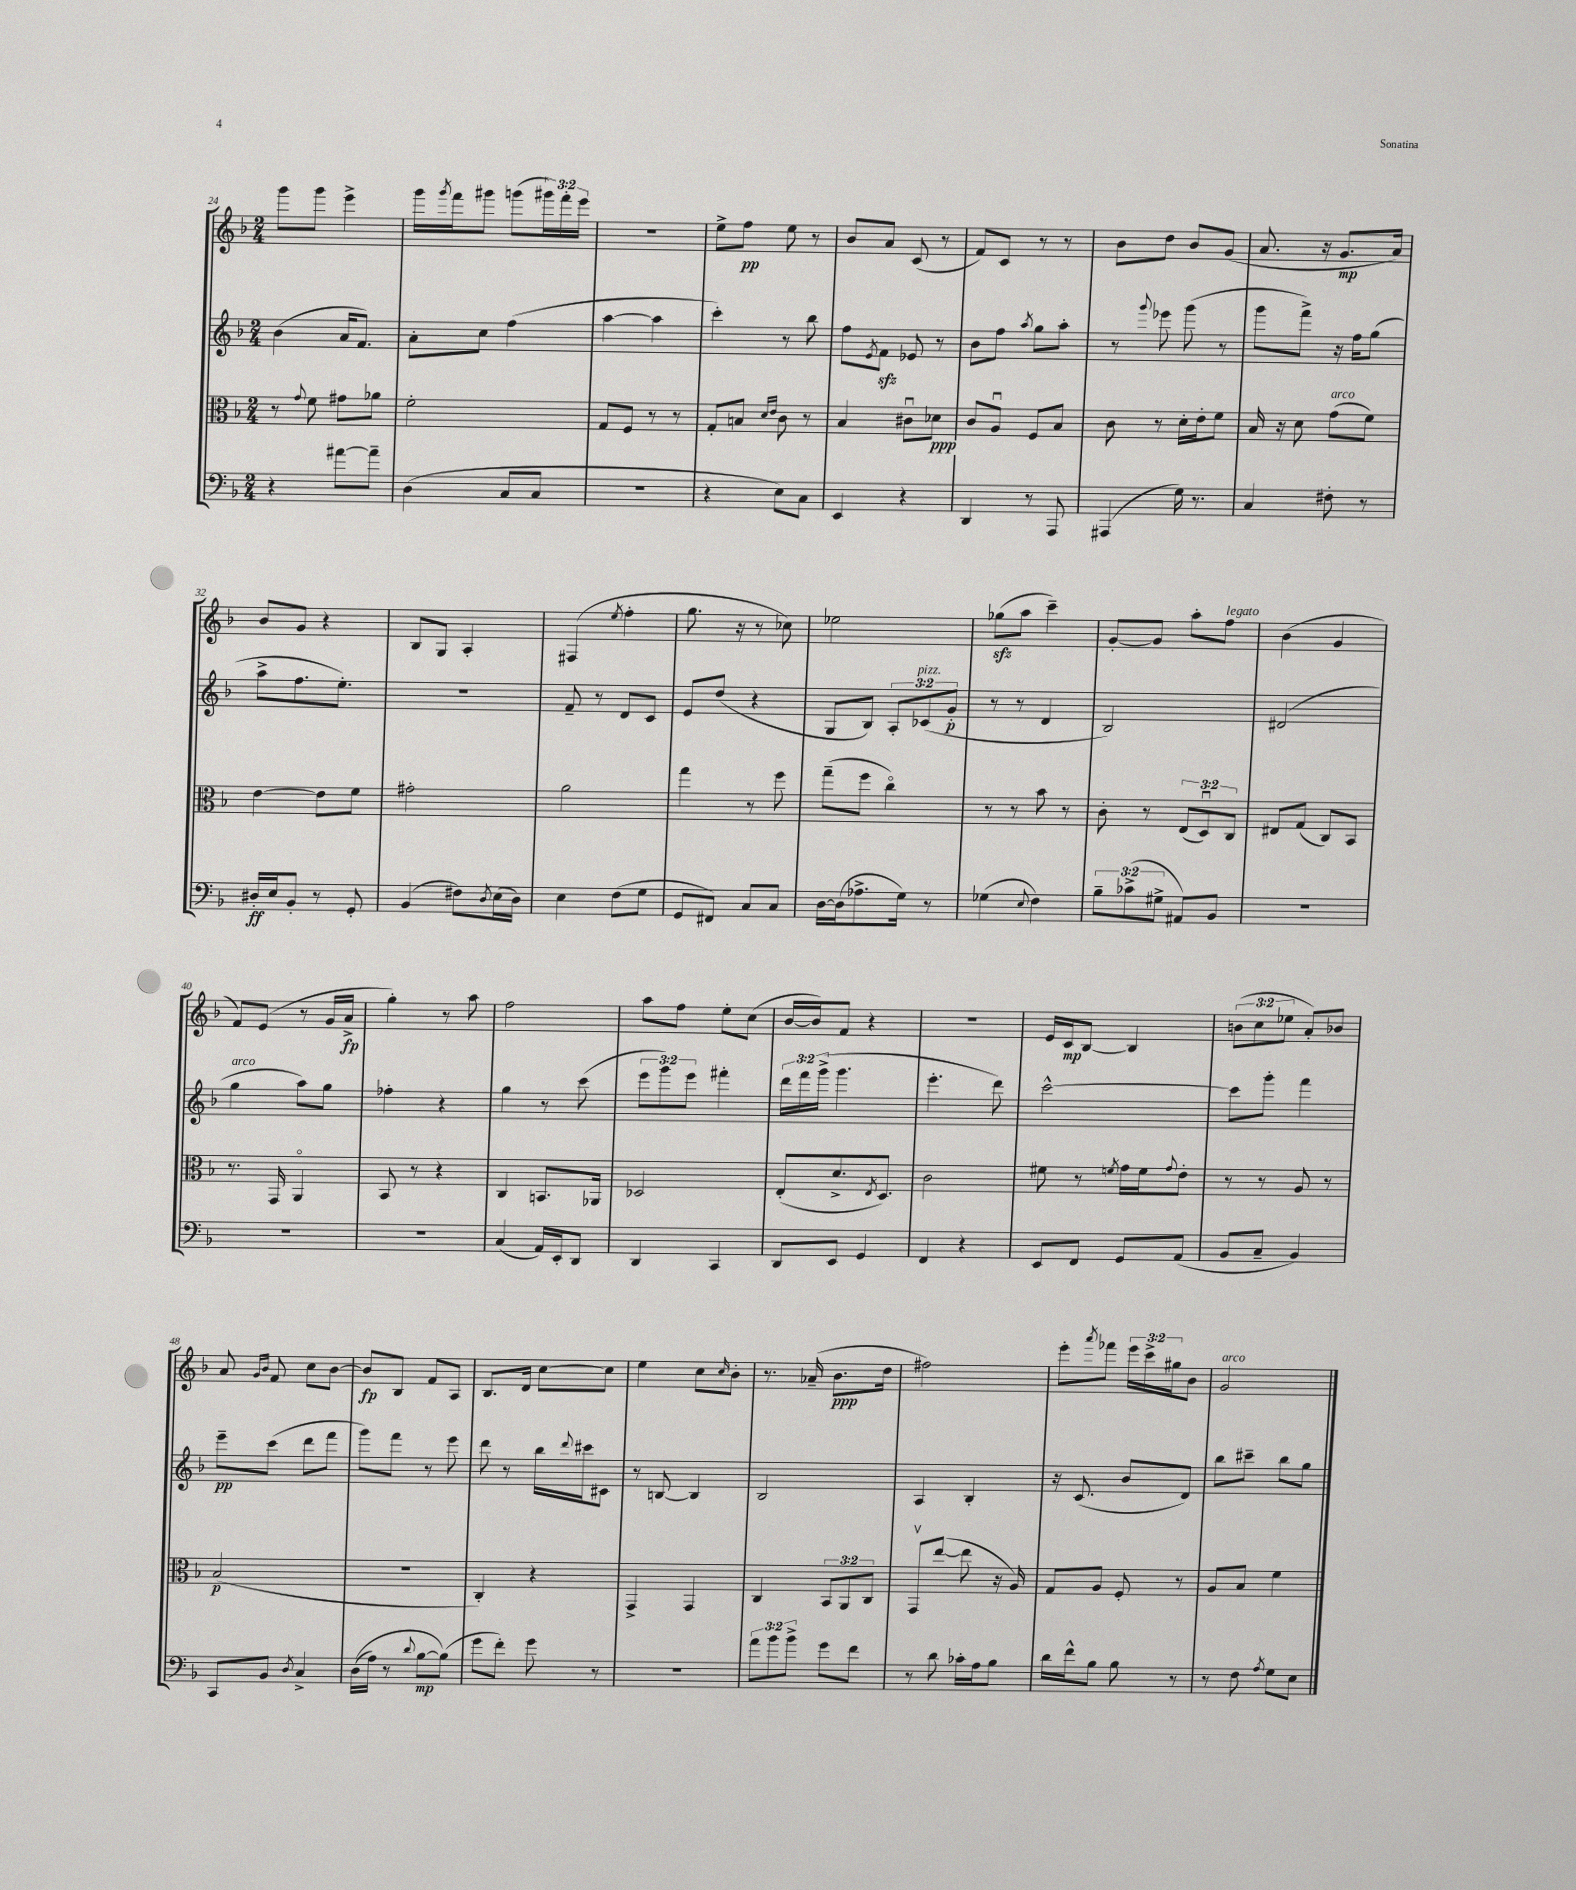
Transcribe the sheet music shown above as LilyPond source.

<<
\new StaffGroup <<
\new Staff = "s0" {
    \clef treble \key f \major \numericTimeSignature \time 2/4 \override Staff.TupletNumber.text = #tuplet-number::calc-fraction-text
    g'''8 g'''8 e'''4-> |
    g'''16 \acciaccatura { g'''8 } f'''16 gis'''8 g'''8( \tuplet 3/2 { gis'''16) f'''16-. e'''16 } |
    r2 |
    e''8-> f''8\pp e''8 r8 |
    bes'8 a'8 c'8( r8 |
    f'8) c'8 r8 r8 |
    bes'8 d''8 bes'8 g'8( |
    a'8. r16 g'8.\mp a'16) |
    bes'8 g'8 r4 |
    bes8 g8 a4-. |
    fis4( \acciaccatura { e''8 } f''4-. |
    g''8. r16 r8 ces''8) |
    ees''2 |
    ges''8\sfz( a''8 c'''4--) |
    g'8~-. g'8 a''8-. f''8^\markup { \italic "legato" } |
    bes'4( g'4 |
    f'8) e'8( r8 g'16 a'16->\fp |
    g''4-.) r8 a''8 |
    f''2 |
    a''8 f''8 e''8-. c''8( |
    bes'16~ bes'16) f'8 r4 |
    R2 |
    e'16 c'16\mp bes8~ bes4 |
    \tuplet 3/2 { b'8( c''8 ees''8 } a'8-.) bes'8 |
    a'8 \grace { g'16 bes'16 } f'8 c''8 bes'8~ |
    bes'8\fp bes8 f'8 a8 |
    bes8. d'16 c''8~ c''8 |
    e''4 c''8 \grace { c''16 } bes'8-. |
    r8. aes'16--( bes'8.\ppp d''16 |
    fis''2) |
    e'''8-. \acciaccatura { a'''8 } fes'''8 \tuplet 3/2 { e'''16 c'''16-> gis''16 } bes'8 |
    g'2^\markup { \italic "arco" } \bar "|." |
}
\new Staff = "s1" {
    \clef treble \key f \major \numericTimeSignature \time 2/4 \override Staff.TupletNumber.text = #tuplet-number::calc-fraction-text
    bes'4( a'16 f'8.) |
    a'8-. c''8 f''4( |
    a''4~ a''4 |
    c'''4-.) r8 bes''8 |
    f''8 \acciaccatura { e'8 } f'8\sfz ees'8 r8 |
    bes'8 f''8 \acciaccatura { a''8 } g''8 a''8-. |
    r8 \appoggiatura { g'''8 } ees'''8 g'''8( r8 |
    g'''8 f'''8->) r16 f''16 g''8( |
    a''8-> f''8. e''8.-.) |
    R2 |
    f'8-- r8 d'8 c'8 |
    e'8 d''8( r4 |
    g8 bes8) \tuplet 3/2 { a8-. ces'8^\markup { \italic "pizz." }( g'8-.\p } |
    r8 r8 d'4 |
    bes2) |
    dis'2( |
    g''4^\markup { \italic "arco" } a''8) g''8 |
    fes''4-. r4 |
    g''4 r8 c'''8( |
    \tuplet 3/2 { e'''8 g'''8) e'''8 } fis'''4-. |
    \tuplet 3/2 { d'''16 f'''16 g'''16->( } g'''4. |
    e'''4.-. d'''8) |
    c'''2~-^ |
    c'''8 g'''8-. f'''4 |
    e'''8--\pp c'''8( d'''8 f'''8 |
    g'''8) f'''8 r8 e'''8 |
    d'''8 r8 bes''16 \appoggiatura { d'''8 } cis'''16 cis'8 |
    r8 b8~ b4 |
    bes2 |
    a4 bes4-. |
    r16 c'8.( bes'8 d'8) |
    bes''8 cis'''8-- bes''8 g''8 \bar "|." |
}
\new Staff = "s2" {
    \clef alto \key f \major \numericTimeSignature \time 2/4 \override Staff.TupletNumber.text = #tuplet-number::calc-fraction-text
    r8 \appoggiatura { g'8 } f'8 gis'8 aes'8 |
    f'2-. |
    g8 f8 r8 r8 |
    g8-. b8 \grace { d'16 e'16 } c'8 r8 |
    bes4 cis'8\downbow des'8\ppp |
    c'8 a8\downbow f8 bes8 |
    c'8 r8 d'16-. e'16-. f'8 |
    bes16 r16 d'8 g'8^\markup { \italic "arco" }( f'8) |
    e'4~ e'8 f'8 |
    gis'2-. |
    a'2 |
    g''4 r8 f''8 |
    g''8--( f''8 c''4\flageolet) |
    r8 r8 bes'8 r8 |
    c'8-. r8 \tuplet 3/2 { e8( d8\downbow) c8 } |
    eis8 g8( c8) bes,8 |
    r8. g,16 a,4\flageolet |
    bes,8 r8 r4 |
    c4 b,8. aes,16 |
    des2 |
    e8-.( d'8.-> \acciaccatura { e8 } d8.) |
    c'2 |
    fis'8 r8 \acciaccatura { f'8 } g'16 f'16 \appoggiatura { g'8 } e'8-. |
    r8 r8 a8 r8 |
    bes2\p( |
    r2 |
    c4-.) r4 |
    g,4-> g,4 |
    c4 \tuplet 3/2 { bes,8 a,8 c8 } |
    g,8\upbow e''8~( e''8 r16 a16) |
    g8 a8 f8-. r8 |
    a8 bes8 f'4 \bar "|." |
}
\new Staff = "s3" {
    \clef bass \key f \major \numericTimeSignature \time 2/4 \override Staff.TupletNumber.text = #tuplet-number::calc-fraction-text
    r4 ais'8~ ais'8-- |
    d4( c8 c8 |
    R2 |
    r4 e8) c8 |
    e,4 r4 |
    d,4 r8 a,,8 |
    ais,,4( g16) r8. |
    c4 fis8-. r8 |
    dis16-.\ff e16 bes,8-. r8 g,8-. |
    bes,4( fis8) \acciaccatura { d8 } e16( d16) |
    e4 f8( g8 |
    g,8 fis,8) c8 c8 |
    d16~ d16( aes8.-> g16) r8 |
    ges4( \appoggiatura { e8 } f4) |
    \tuplet 3/2 { bes8-- ces'8->( gis8-> } ais,8) bes,8 |
    R2 |
    R2 |
    R2 |
    c4( a,16) e,16-. d,8 |
    d,4 c,4 |
    d,8 e,8 g,4 |
    f,4 r4 |
    e,8 f,8 g,8 a,8( |
    bes,8 c8-- bes,4) |
    c,8 bes,8 \acciaccatura { d8 } c4-> |
    d16(\( a16) r8 \appoggiatura { d'8 } bes8~\mp bes8(\) |
    g'8 f'8-.) g'8 r8 |
    R2 |
    \tuplet 3/2 { a'8 bes'8 bes'8-> } g'8 f'8 |
    r8 d'8 ces'16-. a16 bes8 |
    d'16 f'16-^ bes8 bes8 r8 |
    r8 f8 \acciaccatura { a8 } g8 e8 \bar "|." |
}
>>
>>
\layout { \context { \Score currentBarNumber = #24 } }
